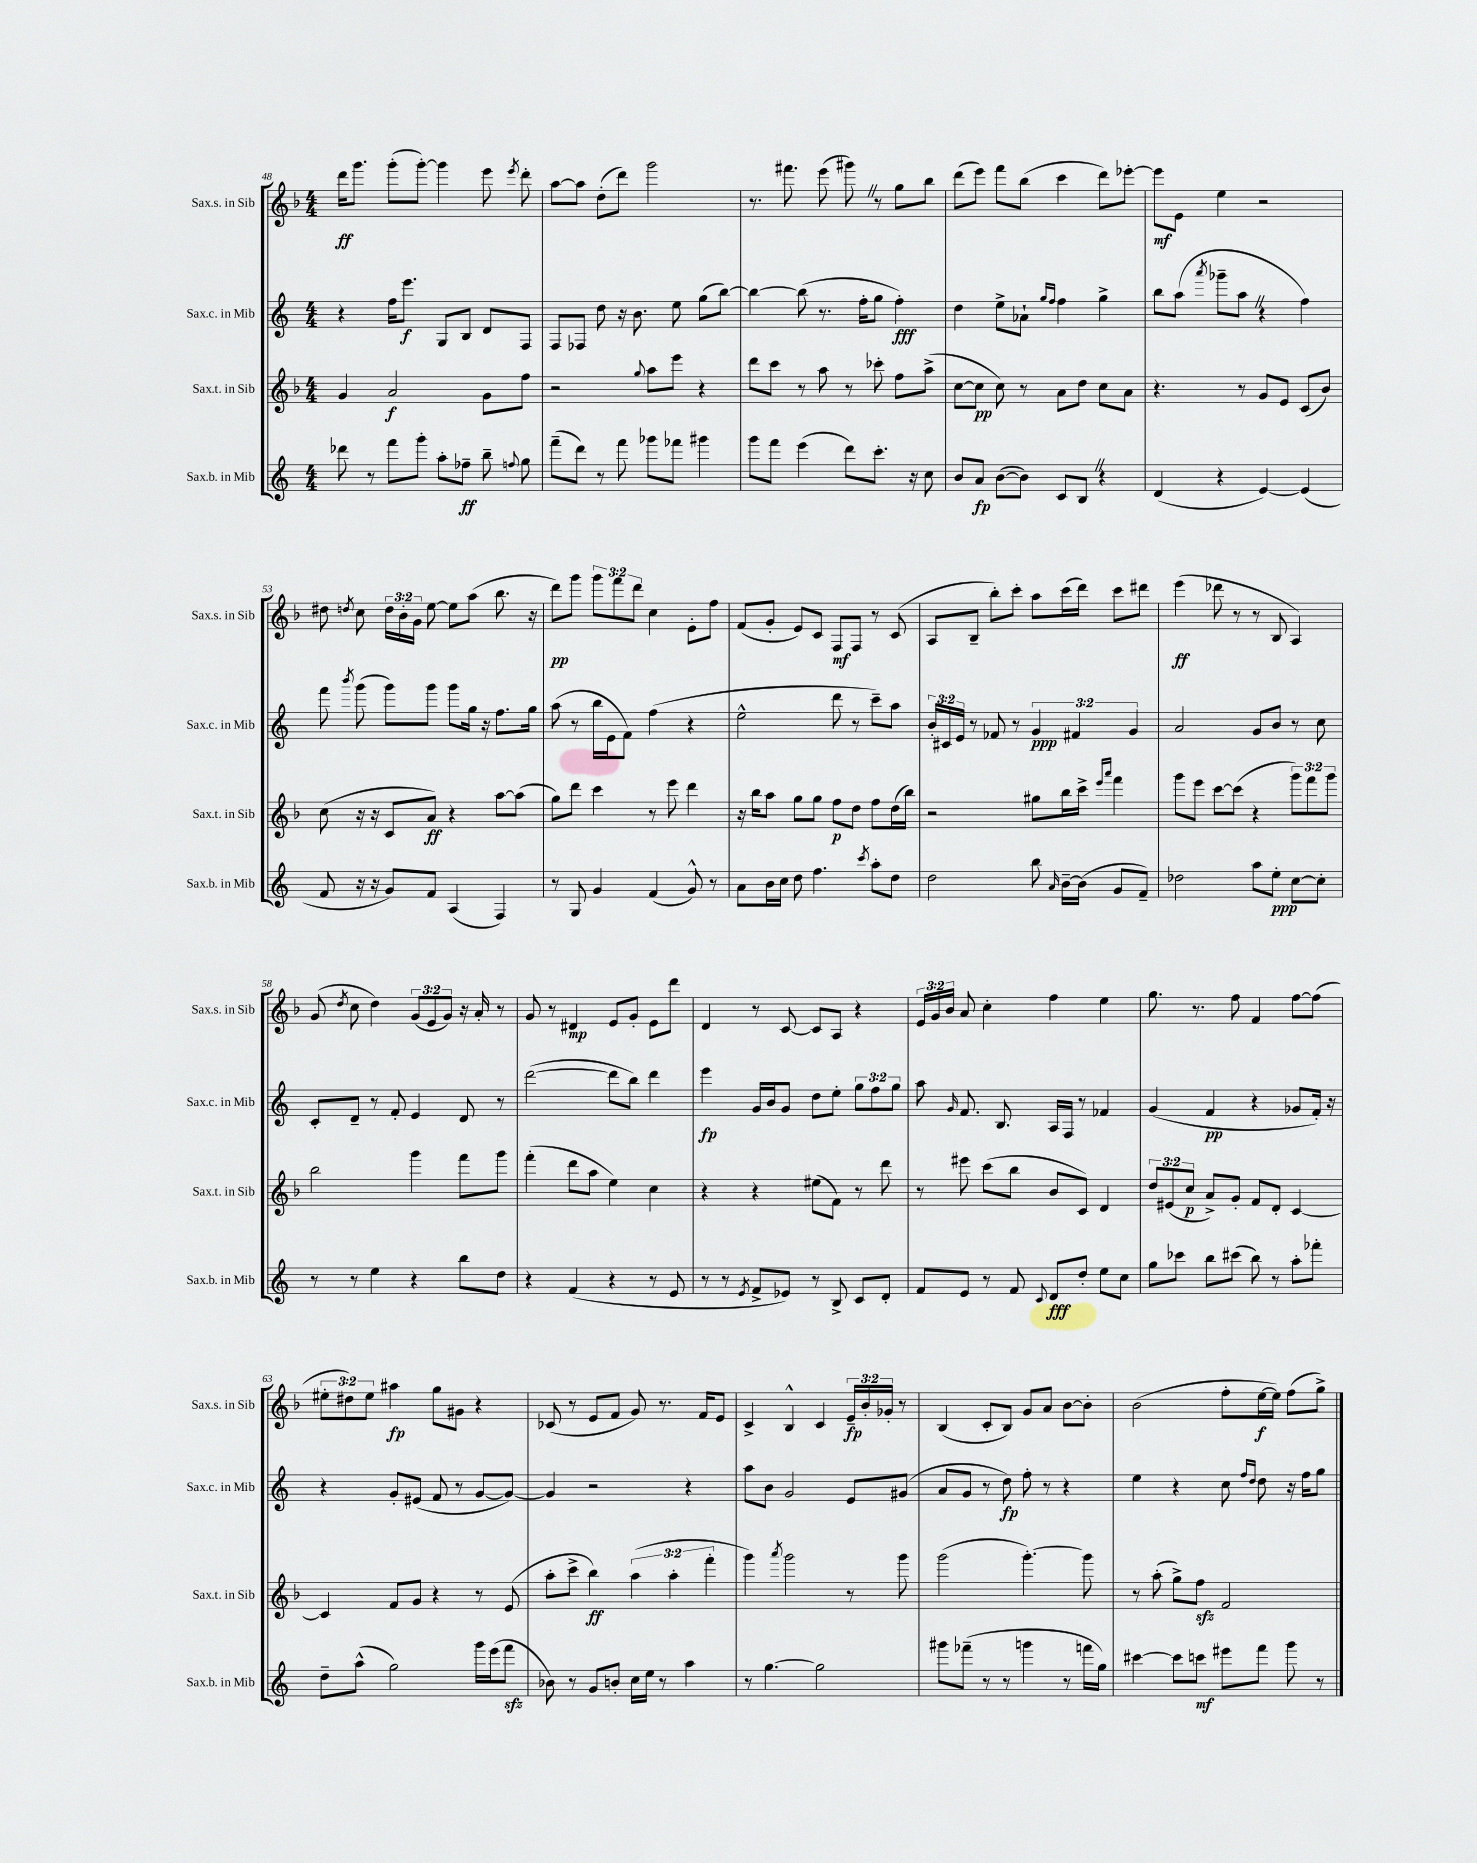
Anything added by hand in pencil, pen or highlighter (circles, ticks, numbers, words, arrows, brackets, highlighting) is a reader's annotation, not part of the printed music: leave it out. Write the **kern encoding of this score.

**kern	**dynam	**kern	**dynam	**kern	**dynam	**kern	**dynam
*part4	*part4	*part3	*part3	*part2	*part2	*part1	*part1
*staff4	*staff4	*staff3	*staff3	*staff2	*staff2	*staff1	*staff1
*I"Sax.b. in Mib	*	*I"Sax.t. in Sib	*	*I"Sax.c. in Mib	*	*I"Sax.s. in Sib	*
*I'Sax.b. in Mib	*	*I'Sax.t. in Sib	*	*I'Sax.c. in Mib	*	*I'Sax.s. in Sib	*
*clefG2	*	*clefG2	*	*clefG2	*	*clefG2	*
*k[]	*	*k[b-]	*	*k[]	*	*k[b-]	*
*M4/4	*	*M4/4	*	*M4/4	*	*M4/4	*
=48	=48	=48	=48	=48	=48	=48	=48
8ddd-X\	.	4g/	.	4r	.	16ddd\KL	ff
.	.	.	.	.	.	8.ggg\J	.
8r	.	.	.	.	.	.	.
8fff\L	.	2a/	f	16ff\KL	.	(8ggg'\L	.
.	.	.	.	8.eee\J	f	.	.
8ggg'\J	.	.	.	.	.	[8ggg'\J)	.
8aa'\L	.	.	.	8G/L	.	4ggg\]	.
8ff-X~\J	ff	.	.	8B/J	.	.	.
8bb~\	.	8g\L	.	8d/L	.	8eee\	.
8qqffn/	.	.	.	.	.	8qeee/	.
8gg\	.	8ff\J	.	8F/J	.	8ddd'\	.
=49	=49	=49	=49	=49	=49	=49	=49
(8fff~\L	.	2r	.	8F/L	.	[8aa\L	.
8ddd\J)	.	.	.	8F-X/J	.	8aa\J]	.
8r	.	.	.	8dd\	.	(8dd'\L	.
8fff\	.	.	.	16r	.	8ddd\J)	.
.	.	.	.	8.b\	.	.	.
.	.	8qqgg/	.	.	.	.	.
8ggg-X\L	.	8aa\L	.	.	.	2ggg\	.
8fff-X\J	.	8eee\J	.	8ee\	.	.	.
4ggg#X\	.	4r	.	(8gg\L	.	.	.
.	.	.	.	[8bb\J)	.	.	.
=50	=50	=50	=50	=50	=50	=50	=50
8ggg\L	.	8ddd\L	.	4bb\_	.	8.r	.
8fff\J	.	8ccc\J	.	.	.	.	.
.	.	.	.	.	.	8.fff#X\	.
(4eee\	.	8r	.	(8bb\]	.	.	.
.	.	8aa\	.	8.r	.	(8eee\	.
8ddd\L)	.	8r	.	.	.	8ggg#XZ\)	.
.	.	.	.	16ff'\KL	.	.	.
8.ccc'\J	.	8ccc-X'\	.	8gg\J	.	8r	.
.	.	8ff\L	.	4ff'\)	fff	8gg\L	.
16r	.	.	.	.	.	.	.
8cc\	.	(8aa^\J	.	.	.	8bb-\J	.
=51	=51	=51	=51	=51	=51	=51	=51
8b/L	.	[8cc\L	.	4dd\	.	(8ddd\L	.
8a/J	fp	8cc\J]	pp	.	.	8eee\J)	.
([8b\L	.	8cc\)	.	8ee^\L	.	8fff\L	.
8b\J])	.	8r	.	8a-X`\J	.	(8bb-\J	.
.	.	.	.	16qqgg/LL	.	.	.
.	.	.	.	16qqff/JJ	.	.	.
8c/L	.	8a\L	.	4ff\	.	4ccc\	.
8BZ/J	.	8dd\J	.	.	.	.	.
4r	.	8cc\L	.	4gg^\	.	8ddd\L)	.
.	.	8a\J	.	.	.	[8eee-X'\J	.
=52	=52	=52	=52	=52	=52	=52	=52
(4d/	.	4.r	.	8bb\L	.	8eee-\L]	mf
.	.	.	.	(8aa\J	.	8e\J	.
.	.	.	.	8qaaa/	.	.	.
4r	.	.	.	8ggg-X~\L	.	4ee\	.
.	.	8r	.	8aaZ\J	.	.	.
[4e/)	.	8g/L	.	4r	.	2r	.
.	.	8e/J	.	.	.	.	.
(4e/]	.	(8c/L	.	4ff\)	.	.	.
.	.	8b-/J)	.	.	.	.	.
!!LO:LB:g=z
=53	=53	=53	=53	=53	=53	=53	=53
8f/	.	(8cc\	.	8fff\	.	8dd#X\	.
.	.	.	.	8qbbb/	.	8qddn/	.
16r	.	16r	.	(8ggg\	.	8cc\	.
16r	.	16r	.	.	.	.	.
8g/L)	.	8c/L	.	8ggg\L)	.	24dd\LL	.
.	.	.	.	.	.	24b-'\	.
.	.	.	.	.	.	24g\JJ	.
8f/J	.	8a/J)	ff	8ggg\J	.	[8ee\	.
(4A/	.	4r	.	8ggg\L	.	8ee\L]	.
.	.	.	.	16gg\Jk	.	(8aa\J	.
.	.	.	.	16r	.	.	.
4F/)	.	[8aa\L	.	8.ff\L	.	8.bb-\	.
.	.	(8aa\J]	.	.	.	.	.
.	.	.	.	16gg\Jk	.	16r	.
=54	=54	=54	=54	=54	=54	=54	=54
8r	.	8gg\L)	.	(8aa\	.	8ddd\L)	pp
8G/	.	8ddd\J	.	8r	.	8ggg\J	.
4g/	.	4ccc\	.	16bb\LL	.	12ggg\L	.
.	.	.	.	16e\J	.	.	.
.	.	.	.	.	.	12fff\	.
.	.	.	.	8f\J)	.	.	.
.	.	.	.	.	.	12ddd\J	.
(4f/	.	8r	.	(4ff\	.	4cc\	.
.	.	8eee\	.	.	.	.	.
8g^^/)	.	4ddd\	.	4r	.	8e'\L	.
8r	.	.	.	.	.	8ff\J	.
=55	=55	=55	=55	=55	=55	=55	=55
8a\L	.	16r	.	2ee^^\	.	(8f/L	.
.	.	16bb-\KL	.	.	.	.	.
16b\L	.	8aa\J	.	.	.	8g'/J	.
16cc\JJ	.	.	.	.	.	.	.
8dd\	.	8gg\L	.	.	.	8e/L)	.
4.ff\	.	8gg\J	.	.	.	8c/J	.
.	.	8ff\L	p	8ddd\	.	8F/L	mf
.	.	8dd\J	.	8r	.	8F/J	.
8qccc/	.	.	.	.	.	.	.
8aa'\L	.	8ff\L	.	8ccc~\L)	.	8r	.
8dd\J	.	(16dd\L	.	8aa\J	.	(8c/	.
.	.	16bb-\JJ)	.	.	.	.	.
=56	=56	=56	=56	=56	=56	=56	=56
2dd\	.	2r	.	24b'/LL	.	8A/L	.
.	.	.	.	24c#X/	.	.	.
.	.	.	.	24e/JJ	.	.	.
.	.	.	.	8r	.	8B-~/J	.
.	.	.	.	8f-X/	.	8bb-'\L)	.
.	.	.	.	8r	.	8ccc'\J	.
8bb\	.	8gg#X\L	.	6g/	ppp	8aa\L	.
16qqa/	.	.	.	.	.	.	.
[16b~\LL	.	16bb-\L	.	.	.	(16ccc\L	.
.	.	.	.	6f#X/	.	.	.
(16b\JJ]	.	16ccc^\JJ	.	.	.	16ddd\JJ)	.
.	.	16qqeee/LL	.	.	.	.	.
.	.	16qqaaa/JJ	.	.	.	.	.
8g/L	.	4fff\	.	.	.	8ccc\L	.
.	.	.	.	6g/	.	.	.
8f~/J)	.	.	.	.	.	8ddd#X\J	.
=57	=57	=57	=57	=57	=57	=57	=57
2dd-X\	.	8ggg\L	.	2a/	.	(4eee\	ff
.	.	8eee\J	.	.	.	.	.
.	.	[8ccc\L	.	.	.	8ddd-X\	.
.	.	(8ccc\J]	.	.	.	8r	.
8aa\L	.	4r	.	8g/L	.	8r	.
8ee'\J	ppp	.	.	8b/J	.	8B-/	.
[8cc\L	.	12ggg\L)	.	8r	.	4A/)	.
.	.	12fff\	.	.	.	.	.
8cc'\J]	.	.	.	8cc\	.	.	.
.	.	12ggg\J	.	.	.	.	.
!!LO:LB:g=z
=58	=58	=58	=58	=58	=58	=58	=58
8r	.	2bb-\	.	8c'/L	.	(8g/	.
.	.	.	.	.	.	8qdd/	.
8r	.	.	.	8d~/J	.	8cc\	.
4ee\	.	.	.	8r	.	4dd\)	.
.	.	.	.	8f'/	.	.	.
4r	.	4ggg\	.	4e/	.	(12g/L	.
.	.	.	.	.	.	12e/	.
.	.	.	.	.	.	12g/J)	.
8bb\L	.	8fff\L	.	8d/	.	16r	.
.	.	.	.	.	.	16a'/	.
8dd\J	.	8ggg\J	.	8r	.	8r	.
=59	=59	=59	=59	=59	=59	=59	=59
4r	.	(4fff'\	.	([2ddd\	.	8g/	.
.	.	.	.	.	.	8r	.
(4f/	.	8ddd\L	.	.	.	4d#X/	mp
.	.	8aa\J	.	.	.	.	.
4r	.	4ee\)	.	8ddd\L]	.	8e/L	.
.	.	.	.	8bb\J)	.	8g'/J	.
8r	.	4cc\	.	4ddd\	.	8e\L	.
8e/	.	.	.	.	.	8ddd\J	.
=60	=60	=60	=60	=60	=60	=60	=60
8r	.	4r	.	4eee\	fp	4d/	.
8r	.	.	.	.	.	.	.
8qe/	.	.	.	.	.	.	.
8f^/L	.	4r	.	16g/LL	.	8r	.
.	.	.	.	16b/J	.	.	.
8e-X/J)	.	.	.	8g/J	.	[8c/	.
8r	.	(8ee#X\L	.	8dd\L	.	8c/L]	.
8B^/	.	8f\J)	.	8ee'\J	.	8A/J	.
8c/L	.	8r	.	12gg\L	.	4r	.
.	.	.	.	12ff\	.	.	.
8d'/J	.	8ddd\	.	.	.	.	.
.	.	.	.	12gg\J	.	.	.
=61	=61	=61	=61	=61	=61	=61	=61
8f/L	.	8r	.	8aa\	.	24e/LL	.
.	.	.	.	.	.	24g/	.
.	.	.	.	.	.	24b-/JJ	.
.	.	.	.	16qqg/	.	.	.
8e/J	.	8eee#X\	.	8.f/	.	8a/	.
8r	.	(8ccc\L	.	.	.	4cc'\	.
.	.	.	.	8.B/	.	.	.
8f/	.	8bb-\J	.	.	.	.	.
8qqc/	.	.	.	.	.	.	.
8d/L	fff	8b-/L	.	16A/LL	.	4ff\	.
.	.	.	.	16F/JJ	.	.	.
8dd'/J	.	8c/J)	.	8r	.	.	.
8ee\L	.	4d/	.	4f-X/	.	4ee\	.
8cc\J	.	.	.	.	.	.	.
=62	=62	=62	=62	=62	=62	=62	=62
8gg\L	.	12dd/L	.	(4g/	.	8.gg\	.
.	.	(12e#X/	.	.	.	.	.
8ccc-X\J	.	.	.	.	.	.	.
.	.	12cc/J	p	.	.	.	.
.	.	.	.	.	.	8.r	.
8bb\L	.	8a^/L)	.	4f/	pp	.	.
(8ccc#X\J	.	8g'/J	.	.	.	8ff\	.
8bb\)	.	8f/L	.	4r	.	4f/	.
8r	.	8d'/J	.	.	.	.	.
8aa'\L	.	[4c/	.	8g-X/L	.	[8ff\L	.
8fff-X'\J	.	.	.	16f'/Jk)	.	(8ff\J]	.
.	.	.	.	16r	.	.	.
!!LO:LB:g=z
=63	=63	=63	=63	=63	=63	=63	=63
8dd~\L	.	4c/]	.	4r	.	12ee#X'\L	.
.	.	.	.	.	.	12dd#X\)	.
(8aa^^\J	.	.	.	.	.	.	.
.	.	.	.	.	.	12ee#\J	.
2gg\)	.	8f/L	.	8g'/L	.	4aa#X\	fp
.	.	8g/J	.	(8e#X/J	.	.	.
.	.	4r	.	8f/	.	8gg\L	.
.	.	.	.	8r	.	8g#X\J	.
16ggg\LL	.	8r	.	[8g/L	.	4r	.
(16eee\J	.	.	.	.	.	.	.
8fffzz\J	.	(8e/	.	8g/J_)	.	.	.
=64	=64	=64	=64	=64	=64	=64	=64
8b-X\)	.	8aa'\L	.	4g/]	.	(8c-X/	.
8r	.	8ccc^\J	.	.	.	8r	.
8g/L	.	4bb-\)	ff	2r	.	8e/L	.
8bn'/J	.	.	.	.	.	8f/J	.
16cc\LL	.	(6aa\	.	.	.	8g/)	.
16ee\JJ	.	.	.	.	.	.	.
8r	.	.	.	.	.	8.r	.
.	.	6aa'\	.	.	.	.	.
4aa\	.	.	.	4r	.	.	.
.	.	.	.	.	.	16f/KL	.
.	.	6fff'\	.	.	.	.	.
.	.	.	.	.	.	8e/J	.
=65	=65	=65	=65	=65	=65	=65	=65
8r	.	4ggg\)	.	8aa\L	.	4c^/	.
[4.gg\	.	.	.	8b\J	.	.	.
.	.	8qaaa/	.	.	.	.	.
.	.	2ggg\	.	2g/	.	4B-^^/	.
2gg\]	.	.	.	.	.	4c/	.
.	.	8r	.	8e/L	.	24e~/LL	fp
.	.	.	.	.	.	24b-'/	.
.	.	.	.	.	.	24g-X'/JJ	.
.	.	8ggg\	.	(8g#X/J	.	8r	.
=66	=66	=66	=66	=66	=66	=66	=66
8ggg#X\L	.	(2ggg\	.	8a/L	.	(4B-/	.
(8fff-X~\J	.	.	.	8g/J	.	.	.
8r	.	.	.	8r	.	8c'/L	.
8r	.	.	.	8dd\)	fp	8B-/J)	.
4gggn\	.	[4.ggg'\)	.	8ff'\	.	8g/L	.
.	.	.	.	8r	.	8a/J	.
8r	.	.	.	4r	.	[8b-\L	.
16fffn\LL	.	8ggg\]	.	.	.	8b-'\J]	.
16gg\JJ)	.	.	.	.	.	.	.
=67	=67	=67	=67	=67	=67	=67	=67
[4ccc#X\	.	8r	.	4ee\	.	(2b-\	.
.	.	(8aa'\	.	.	.	.	.
8ccc#\L]	.	8gg^\L)	.	4r	.	.	.
8cccn\J	mf	8ffzz\J	.	.	.	.	.
8eee#X\L	.	2f/	.	8cc\	.	8ff'\L	.
.	.	.	.	16qqff/LL	.	.	.
.	.	.	.	16qqdd/JJ	.	.	.
8fff\J	.	.	.	8dd\	.	[16ee\L	f
.	.	.	.	.	.	16ee\JJ])	.
8ggg\	.	.	.	16r	.	(8ff\L	.
.	.	.	.	16ff\KL	.	.	.
8r	.	.	.	8gg\J	.	8gg^\J)	.
==	==	==	==	==	==	==	==
*-	*-	*-	*-	*-	*-	*-	*-
